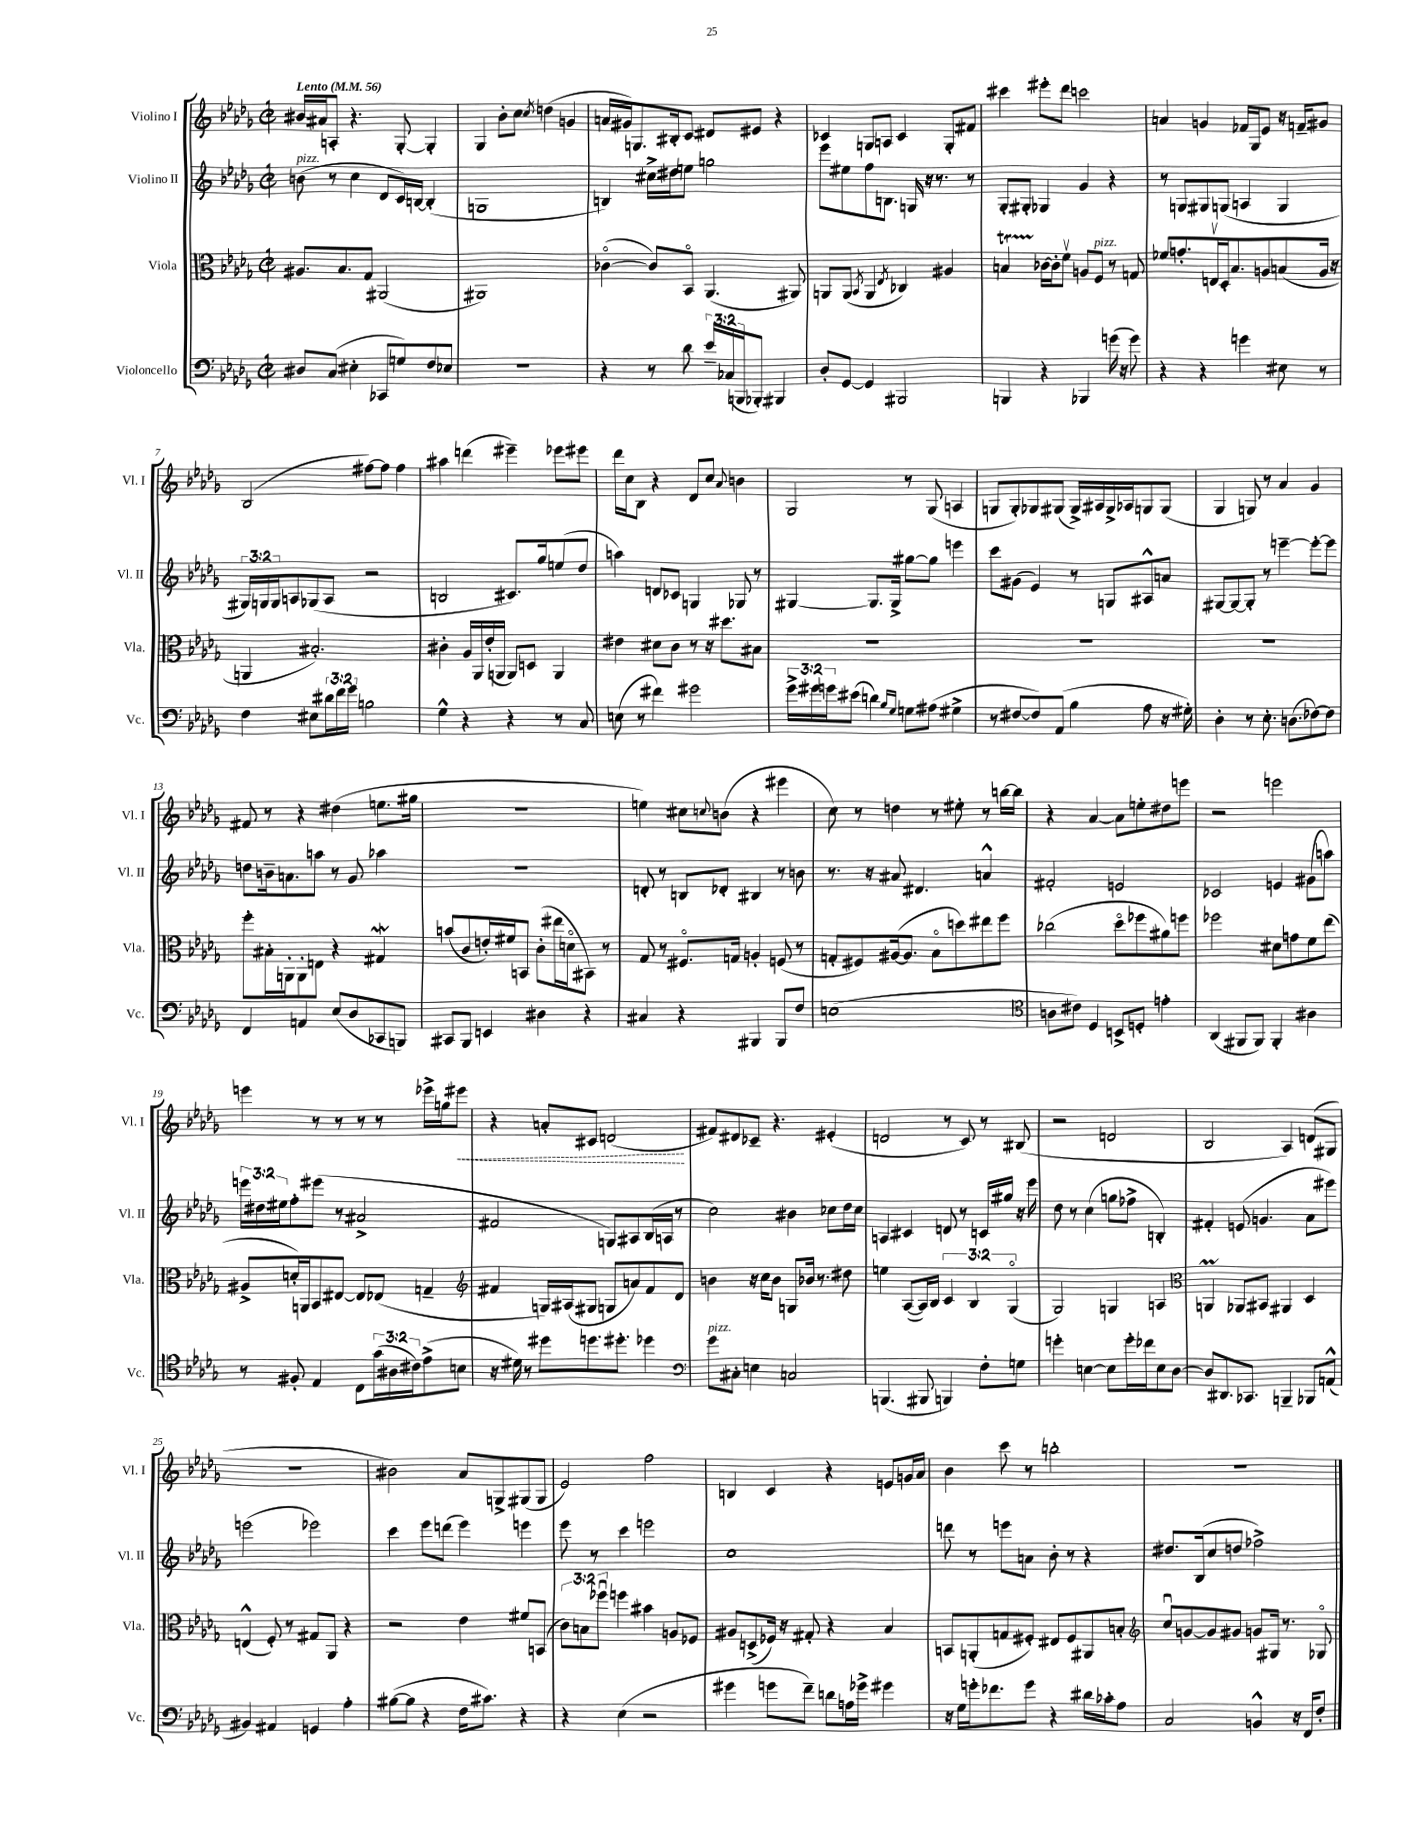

**kern	**kern	**kern	**kern	**dynam
*part4	*part3	*part2	*part1	*part1
*staff4	*staff3	*staff2	*staff1	*staff1
*I"Violoncello	*I"Viola	*I"Violino II	*I"Violino I	*
*I'Vc.	*I'Vla.	*I'Vl. II	*I'Vl. I	*
*clefF4	*clefC3	*clefG2	*clefG2	*
*k[b-e-a-d-g-]	*k[b-e-a-d-g-]	*k[b-e-a-d-g-]	*k[b-e-a-d-g-]	*
*M2/2	*M2/2	*M2/2	*M2/2	*
*met(c|)	*met(c|)	*met(c|)	*met(c|)	*
*MM56	*MM56	*MM56	*MM56	*
=1	=1	=1	=1	=1
!	!	!	!LO:TX:a:B:t=Lento	!
!	!	!LO:TX:a:i:t=pizz.	!	!
8D#X/L	8.A#X/L	(8bn\	16b#X/LL	.
.	.	.	16a#X/J	.
(8C/J	.	8r	8An'/J	.
.	8.B-/	.	.	.
4E#X'\	.	4cc\	4.r	.
.	8G-/J	.	.	.
8CC-X/L	(2AA#X/	8d-/L	.	.
8Gn/)	.	16c/L)	[8G-'/	.
.	.	[16Bn/JJ	.	.
8F/	.	(4B'/]	4G-'/]	.
8E-X/J	.	.	.	.
=2	=2	=2	=2	=2
1r	1AA#X)	1Gn	4G-/	.
.	.	.	8b-'\L	.
.	.	.	8cc\J	.
.	.	.	8qcc/	.
.	.	.	(4ddn\	.
.	.	.	4gn/	.
=3	=3	=3	=3	=3
4r	([4c-X\	4Bn/)	16an/LL	.
.	.	.	16g#X/J)	.
.	.	.	8.Gn/	.
8r	8c-/L])	16cc#X^\LL	.	.
.	.	16dd#X\J	16B#X'/k	.
8d-\	8BB-/J	8een\J	8c/J	.
24e-~/LL	(4.AA-/	2ggn\	8d#X/L	.
(24C-X/	.	.	.	.
24BBBn/J	.	.	.	.
8BBB-X'/J)	.	.	8e#X/J	.
4BBB#X/	.	.	4r	.
.	8AA#X/)	.	.	.
=4	=4	=4	=4	=4
8D-'/L	8AAn/L	8eee-\L	4c-X/	.
[8GG-/J	(8AA/J	8ee#X\	.	.
.	8qBB-/	.	.	.
4GG-/]	4AA/	8ff\	8Gn/L	.
.	.	8.Bn\J	8An/J	.
.	8qE-/	.	.	.
2BBB#X/	4C-X/)	.	4c-/	.
.	.	16Gn/	.	.
.	.	16r	.	.
.	.	8.r	.	.
.	4A#X/	.	8G'/L	.
.	.	8r	8f#X/J	.
=5	=5	=5	=5	=5
4BBBn/	4Bnt/	8G-'/L	4ccc#X\	.
.	.	8G#X'/J	.	.
4r	[16c-X\LL	4G-X/	8eee#X'\L	.
.	16c-'\J]	.	.	.
.	8fv\J	.	8ddd-\J	.
4BBB-X/	8An/L	4g-/	2cccn\	.
!	!LO:TX:a:i:t=pizz.	!	!	!
.	8F/J	.	.	.
(16gn\	8r	4r	.	.
16r	.	.	.	.
8g\)	8Gn/	.	.	.
=6	=6	=6	=6	=6
4r	8f-X/L	8r	4an/	.
.	8.gn'/	8Gn/L	.	.
4r	.	8G#X/	4gn/	.
.	16Env/L	.	.	.
.	16D-'/J	(8Gn/J	.	.
.	8.B-/	.	.	.
4gn\	.	4An/	16f-X/LL	.
.	.	.	16G-/J	.
.	8An/	.	8e-/J	.
8E#X\	(8Bn/	4G/	16r	.
.	.	.	16fn~/KL	.
8r	16A/Jk	.	8g#X/J	.
.	16r	.	.	.
!!LO:LB:g=z
=7	=7	=7	=7	=7
4F\	4AAn/	24G#X/LL)	(2B-/	.
.	.	24Gn/	.	.
.	.	24G/J	.	.
.	.	8An/	.	.
8E#X\L	2.B#X'/)	(8G-X/	.	.
24d#X\L	.	8A/J	.	.
24f\	.	.	.	.
24g-\JJ	.	.	.	.
2Bn\	.	2r	[8ff#X\L)	.
.	.	.	8ff#\J]	.
.	.	.	4ff#\	.
=8	=8	=8	=8	=8
4G-^^\	4c#X'\	2Bn/	4aa#X\	.
4r	16A-/LL	.	(4dddn\	.
.	16AA-/	.	.	.
.	(16e-'/	.	.	.
.	16AAn/JJ	.	.	.
4r	8AA/L)	8.c#X/L)	4eee#X~\)	.
.	8Dn/J	.	.	.
.	.	16gg-/k	.	.
8r	4AA/	(8een/	8eee-X\L	.
8C/	.	8dd-/J	8eee#X\J	.
=9	=9	=9	=9	=9
(8En\	4e#X\	4aan\)	16ddd-\LL	.
.	.	.	16cc\J	.
8r	.	.	8B-\J	.
4f#X\)	8d#X\L	8dn/L	4r	.
.	8c\J	8c-X/J	.	.
2g#X\	8r	4Gn/	8d-/L	.
.	16r	.	8cc/J	.
.	8.dd#X\L	.	.	.
.	.	.	8qqa-/	.
.	.	8G-X/	4bn\	.
.	8B#X\J	8r	.	.
=10	=10	=10	=10	=10
24g-^\LL	1r	[4G#X/	2G-/	.
24g#X\	.	.	.	.
24gn\J	.	.	.	.
(8e#X\J	.	.	.	.
4dn\)	.	8.G#/L]	.	.
.	.	16G#^/Jk	.	.
16qqB-/LL	.	.	.	.
16qqG-/JJ	.	.	.	.
8Gn\L	.	[8gg#X\L	8r	.
(8A#X\J	.	8gg#\J]	(8G-/	.
4G#X^\	.	4eeen\	4An/	.
=11	=11	=11	=11	=11
8r	1r	8ccc\L	8Gn/L	.
[8F#X/L	.	(8g#X\J	8G'/)	.
8F#/])	.	4e-/)	8G-X/	.
(8AA-/J	.	.	(8G#X/J	.
4B-\	.	8r	16G#^/LL)	.
.	.	.	16A#X/	.
.	.	8Gn/L	16G#^/	.
.	.	.	16A-X/J	.
8A-\	.	8A#X^^/	8Gn/	.
16r	.	8an/J	(8G/J	.
16G#X'\)	.	.	.	.
=12	=12	=12	=12	=12
4D-'\	1r	[8G#X/L	4G-/	.
.	.	8G#/_	.	.
8r	.	8G#'/J]	8Gn/)	.
8.E-'\	.	8r	8r	.
.	.	[4eeen~\	4a-/	.
(8.Dn\L	.	.	.	.
[8F-X\)	.	8eee'\L_	4g-/	.
8F-\J]	.	8eee\J]	.	.
!!LO:LB:g=z
=13	=13	=13	=13	=13
4FF/	8ff'\L	8ddn\L	8f#X/	.
.	16B#X'\L	16bn~\k	8r	.
.	16AAn'\J	8.an\	.	.
4AAn/	8AA'\	.	4r	.
.	8En\J	8aan\J	.	.
(8E-/L	4r	8r	(4dd#X\	.
8D-/	.	8g-/	.	.
8CC-X/	4G#XW/	4aa-X\	8.een\L	.
8BBBn/J)	.	.	.	.
.	.	.	16gg#X\Jk	.
=14	=14	=14	=14	=14
8CC#X/L	(8bn/L	1r	1r	.
8BBB-/J	8c/	.	.	.
4EEn/	16en'/L)	.	.	.
.	16f#X/J	.	.	.
.	8BBn/J	.	.	.
4D#X\	(8c'\L	.	.	.
.	16ee#X\L	.	.	.
.	16dn\J	.	.	.
4r	8BB#X\J)	.	.	.
.	8r	.	.	.
=15	=15	=15	=15	=15
4C#X/	8G-/	8dn'/	4een\)	.
.	8r	8r	.	.
4r	8.F#X/L	8Bn/L	8cc#X\L	.
.	.	.	8qqccn/	.
.	.	8d-X'/J	(8bn\J	.
.	16Gn/Jk	.	.	.
4BBB#X/	4An'/	4B#X/	4r	.
8BBB#/L	(8Fn/	8r	4eee#X\	.
8F/J	8r	8bn\	.	.
=16	=16	=16	=16	=16
(1En	8Gn'/L	8.r	8cc\)	.
.	8F#X/)	.	8r	.
.	.	16r	.	.
.	([16A#X/k	8a#X/	4ddn\	.
.	8.A#/J]	.	.	.
.	.	4.d#X/	.	.
.	8B-\L	.	8r	.
.	8ddn\)	.	8ee#X'\	.
.	8ee#X\	4an^^/	8r	.
.	8ff\J	.	[16bbn\LL	.
.	.	.	16bb\JJ]	.
=17	=17	=17	=17	=17
*clefC4	*	*	*	*
8An\L	(2cc-X\	2f#X'/	4r	.
8c#X\J)	.	.	.	.
4D-/	.	.	[4a-/	.
8BBn^/L	8dd-\L	2en/	8a-\L]	.
8Dn'/J	8ff-X\	.	8een'\	.
4en'\	8a#X\)	.	8dd#X\	.
.	8ffn\J	.	8eeen\J	.
=18	=18	=18	=18	=18
(4AA-/	2ff-X\	2c-X/	2r	.
8FF#X/L	.	.	.	.
8FF#/J)	.	.	.	.
4FF#'/	8d#X\L	4en/	2eeen\	.
.	8gn\	.	.	.
4A#X\	8f\	(8g#X\L	.	.
.	(8ee-\J	8aan\J)	.	.
!!LO:LB:g=z
=19	=19	=19	=19	=19
8r	8A#X^/L	24eeen\LL	4eeen\	.
.	.	24dd#X\	.	.
.	.	24ee#X\J	.	.
8F#X'/	16dn'/L)	8ff'\	.	.
.	16AAn/J	.	.	.
4E-/	8BB-/	(8eee#X\J	8r	.
.	[8E#X/J	8r	8r	.
8C\L	8E#/L]	2a#X^/	8r	.
(24g-\L	(8E-X/J	.	8r	.
24A#X\	.	.	.	.
24c#X\J)	.	.	.	.
(8e-^\	4Gn~/	.	16eee-X^\LL	.
.	.	.	16ggn\J	.
!	!	!	!	!LO:HP:b
8Bn\J	.	.	8eee#X\J	<
=20	=20	=20	=20	=20
*	*clefG2	*	*	*
16r	4f#X/	2f#X/	4r	.
16d#X\)	.	.	.	.
8r	.	.	.	.
8dd#X\L	16Gn/LL)	.	8an'/L	.
.	(16A#X/J	.	.	.
8.ddn\	8G#X/J	.	8c#X/J	.
.	8Gn/L	8Gn/L)	(2dn/	.
8.dd#X'\J	.	.	.	.
.	8an/)	8A#X/	.	.
4dd-X\	8f#/	(16B-/L	.	.
.	.	16An/JJ	.	.
.	8d-/J	8r	.	.
.	.	.	.	[
=21	=21	=21	=21	=21
*clefF4	*	*	*	*
!LO:TX:a:i:t=pizz.	!	!	!	!
8g-\L	4bn\	2cc\)	8f#X/L)	.
8C#X'\J	.	.	8d#X/	.
4En\	16r	.	8c-X~/J	.
.	16cc\KL	.	.	.
.	8b\J	.	4.r	.
2Cn/	8Gn/L	4b#X\	.	.
.	16b-X/Jk	.	.	.
.	8.r	.	.	.
.	.	8cc-X\L	(4e#X'/	.
.	8dd#X\	16dd-\L	.	.
.	.	16cc-\JJ	.	.
=22	=22	=22	=22	=22
(4.BBBn/	4een\	4An/	2dn/	.
.	([8A-/L	4c#X/	.	.
8BBB#X/	16A-/L])	.	.	.
.	16B-/JJ	.	.	.
4BBBn/)	6c/	8dn/	8r	.
.	.	8r	8c/)	.
.	6B-/	.	.	.
8F'\L	.	16cn/LL	8r	.
.	.	16gg#X/JJ	.	.
.	(6G-/	.	.	.
8Gn\J	.	16r	(8B#X/	.
.	.	16eee-\	.	.
=23	=23	=23	=23	=23
4gn'\	2G-/)	8dd-\	2r	.
.	.	8r	.	.
[4En\	.	(4cc\	.	.
8E\L]	4Gn/	8ggn\L	2dn/	.
16g'\L	.	8ff-X^\J	.	.
16f-X\J	.	.	.	.
8E\	4An/	4Bn'/)	.	.
[8D-\J	.	.	.	.
=24	=24	=24	=24	=24
*	*clefC3	*	*	*
8D-/L]	4AAnm/	4f#X'/	2B-/	.
8.DD#X/	.	.	.	.
.	8AA-X/L	(8en/	.	.
8.CC-X/J	.	.	.	.
.	8BB#X/J	4.gn/	.	.
4BBBn~/	4AA#X/	.	4A-/)	.
8BBB-X/L	4D-/	8a-\L	(8dn/L	.
(8AAn^^/J	.	8eee#X\J)	8G#X/J	.
!!LO:LB:g=z
=25	=25	=25	=25	=25
4BB#X/)	(4En^^/	(2eeen\	1r	.
4AA#X/	8F'/)	.	.	.
.	8r	.	.	.
4GGn/	8G#X/L	2eee-X\)	.	.
.	8AA-/J	.	.	.
4A-'\	4r	.	.	.
=26	=26	=26	=26	=26
([8B#X\L	2r	4ccc\	2b#X\)	.
8B#\J]	.	.	.	.
4r	.	8eee-\L	.	.
.	.	(8dddn\J	.	.
16F\KL	4e-\	4eee-\)	8a-/L	.
8.c#X\J)	.	.	.	.
.	.	.	8Gn^/	.
4r	8f#X/L	4eeen\	(8G#X/	.
.	(8BBn/J	.	8G#/J	.
=27	=27	=27	=27	=27
4r	12c\L)	8eee-\	2e-/)	.
.	12Bn\	.	.	.
.	.	8r	.	.
.	12ff-Xu\J	.	.	.
(4E-\	4ffn\	4ccc\	.	.
2r	4b#X\	2eeen\	2ff\	.
.	8An/L	.	.	.
.	8F-X/J	.	.	.
=28	=28	=28	=28	=28
4g#X\	8A#X/L	1cc	4Bn/	.
.	(8Dn^/	.	.	.
8gn\L	16F-X/Jk)	.	4c/	.
.	16r	.	.	.
8f~\J)	8G#X'/	.	.	.
8dn\L	4r	.	4r	.
16An\L	.	.	.	.
16g-X^\JJ	.	.	.	.
4g#X\	4B-/	.	8en/L	.
.	.	.	16gn/L	.
.	.	.	16a-/JJ	.
=29	=29	=29	=29	=29
16r	8BBn/L	8dddn\	4b-\	.
16G-\LL	.	.	.	.
16gn'\J	(8AAn'/	8r	.	.
8.f-X\	.	.	.	.
.	8Gn/	8eeen\L	8ccc\	.
8g\J	8F#X'/J)	8an\J	8r	.
4r	8E#X/L	8b-'\	2bbn'\	.
.	8F#/	8r	.	.
16d#X\LL	8AA#X/	4r	.	.
16c-X'\J	.	.	.	.
8A-\J	8Bn'/J	.	.	.
=30	=30	=30	=30	=30
*	*clefG2	*	*	*
2C/	8ccu/L	8.dd#X/L	1r	.
.	[8gn/	.	.	.
.	.	(16B-/k	.	.
.	8g/]	8cc/	.	.
.	8g#X/J	8ddn/J	.	.
4BBn^^/	8gn/L	2ff-X^\)	.	.
.	16G#X/Jk	.	.	.
.	8.r	.	.	.
16r	.	.	.	.
16FF/KL	.	.	.	.
8F'/J	8G-X/	.	.	.
==	==	==	==	==
*-	*-	*-	*-	*-
